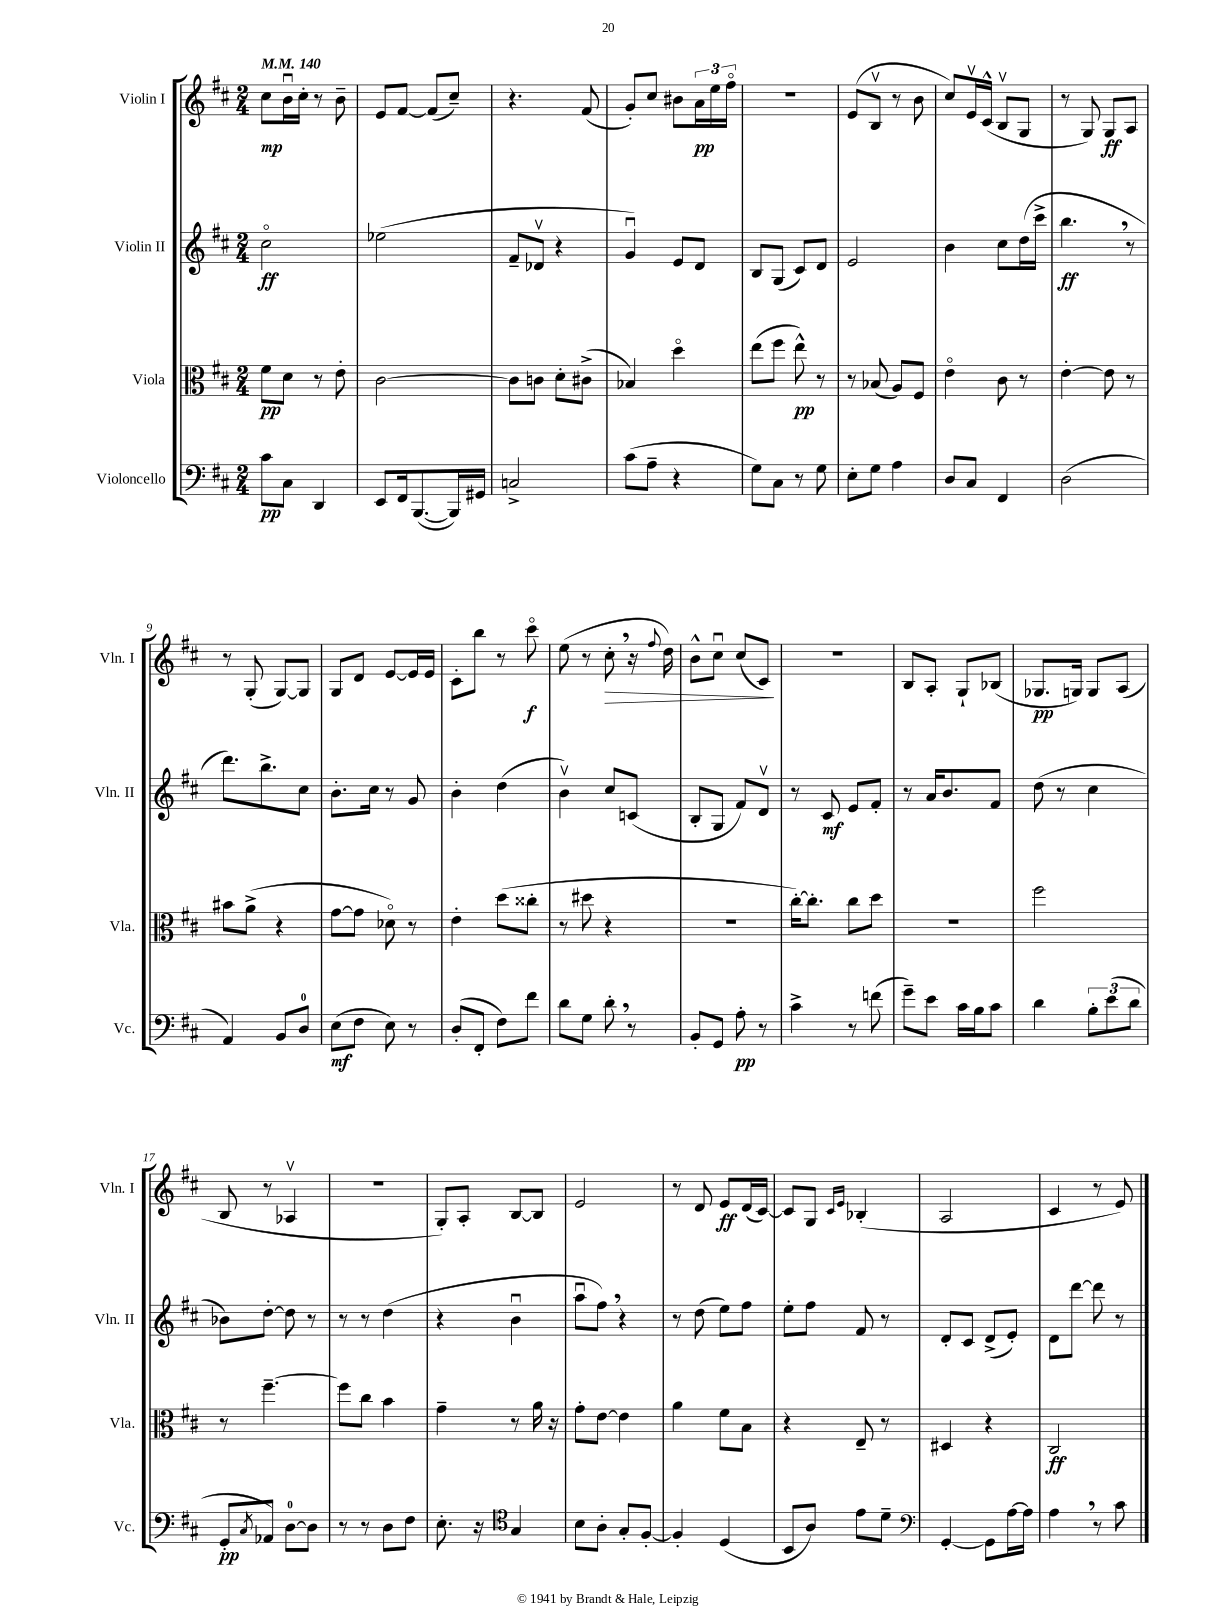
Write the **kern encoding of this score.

**kern	**kern	**kern	**kern
*staff4	*staff3	*staff2	*staff1
*clefF4	*clefC3	*clefG2	*clefG2
*k[f#c#]	*k[f#c#]	*k[f#c#]	*k[f#c#]
*M2/4	*M2/4	*M2/4	*M2/4
*MM140	*MM140	*MM140	*MM140
8c#	8f#	2cc#o	8cc#
8C#	8d	.	16bu
.	.	.	16cc#'
4DD	8r	.	8r
.	8e'	.	8b~
=	=	=	=
8EE	[2c#	(2ee-	8e
16FF#	.	.	[8f#
([8.BBB	.	.	.
.	.	.	(8f#]
16BBB])	.	.	8cc#~)
16GG#	.	.	.
=	=	=	=
2C^	8c#]	8f#~	4.r
.	8c	8d-v	.
.	8d'	4r	.
.	(8c#^	.	(8f#
=	=	=	=
(8c#	4B-)	4gu)	8g')
8A~	.	.	8cc#
4r	4ddo	8e	8b#
.	.	8d	24a
.	.	.	24ee
.	.	.	24ff#o
=	=	=	=
8G)	(8ee	8B	2r
8C#	8ff#	(8G	.
8r	8ee^^)	8c#)	.
8G	8r	8d	.
=	=	=	=
8E'	8r	2e	(8e
8G	(8B-	.	8Bv
4A	8A)	.	8r
.	8F#	.	8b
=	=	=	=
8D	4eo	4b	8cc#)
8C#	.	.	16ev
.	.	.	(16c#^^
4FF#	8c#	8cc#	8Bv
.	8r	(16dd	8G
.	.	16ccc#^	.
=	=	=	=
(2D	[4e'	4.bb	8r
.	.	.	8G)
.	8e]	.	8G
.	8r	8r	8A
=	=	=	=
4AA)	8b#	8.ddd)	8r
.	(8a^	.	(8G'
.	.	8.bb^	.
8BB	4r	.	[8G)
8D	.	8cc#	8G]
=	=	=	=
(8E	[8g	8.b'	8G
8F#	8g]	.	8d
.	.	16cc#	.
8E)	8d-o)	8r	[8e
8r	8r	8g	16e]
.	.	.	16e
=	=	=	=
(8D'	4e'	4b'	8c#'
8FF#'	.	.	8bb
8F#)	(8dd	(4dd	8r
8f#	8cc##'	.	8ccc#o
=	=	=	=
8d	8r	4bv)	(8ee
8G	8dd#	.	8r
8d'	4r	8cc#	8cc#'
8r	.	(8c	16r
.	.	.	8qqff#
.	.	.	16dd)
=	=	=	=
8BB'	2r	8B'	8b^^
8GG	.	8G	8cc#u
8A'	.	8f#)	(8cc#
8r	.	8dv	8c#)
=	=	=	=
4c#^	[16cc#')	8r	2r
.	8.cc#']	.	.
.	.	8c#	.
8r	8cc#	8e	.
(8f	8dd	8f#'	.
=	=	=	=
8g~)	2r	8r	8B
8e	.	16a	8A'
.	.	8.b	.
16c#	.	.	8G`
16B	.	.	.
8c#	.	8f#	(8B-
=	=	=	=
4d	2ff#	(8dd	8.G-
.	.	8r	.
.	.	.	16G)
12B'	.	4cc#	8G
(12e	.	.	.
.	.	.	(8A
12d	.	.	.
=	=	=	=
8GG'	8r	8b-)	8B
8qC#	.	.	.
8AA-)	[4.ff#~	[8dd'	8r
[8D	.	8dd]	4A-v
8D]	.	8r	.
=	=	=	=
8r	8ff#]	8r	2r
8r	8cc#	8r	.
8D	4b	(4dd	.
8F#	.	.	.
=	=	=	=
8.E'	4g~	4r	8G')
.	.	.	8A'
16r	.	.	.
*clefC4	*	*	*
4G	8r	4bu	[8B
.	16a	.	8B]
.	16r	.	.
=	=	=	=
8B	8g'	8aau	2e
8A'	[8e	8ff#)	.
8G'	4e]	4r	.
[8F#'	.	.	.
=	=	=	=
4F#']	4a	8r	8r
.	.	(8dd	8d
(4D	8f#	8ee)	8e
.	8B	8ff#	(16d
.	.	.	[16c#)
=	=	=	=
8BB	4r	8ee'	8c#]
8A)	.	8ff#	8G
.	.	.	16qqc#
.	.	.	16qqe
8e	8E~	8f#	(4B-'
8d~	8r	8r	.
=	=	=	=
*clefF4	*	*	*
[4GG'	4D#	8d'	2A
.	.	8c#	.
8GG]	4r	(8d^	.
[16A	.	8e')	.
16A]	.	.	.
=	=	=	=
4A	2C#	8d	4c#
.	.	[8ddd	.
8r	.	8ddd]	8r
8c#	.	8r	8e)
==	==	==	==
*-	*-	*-	*-
